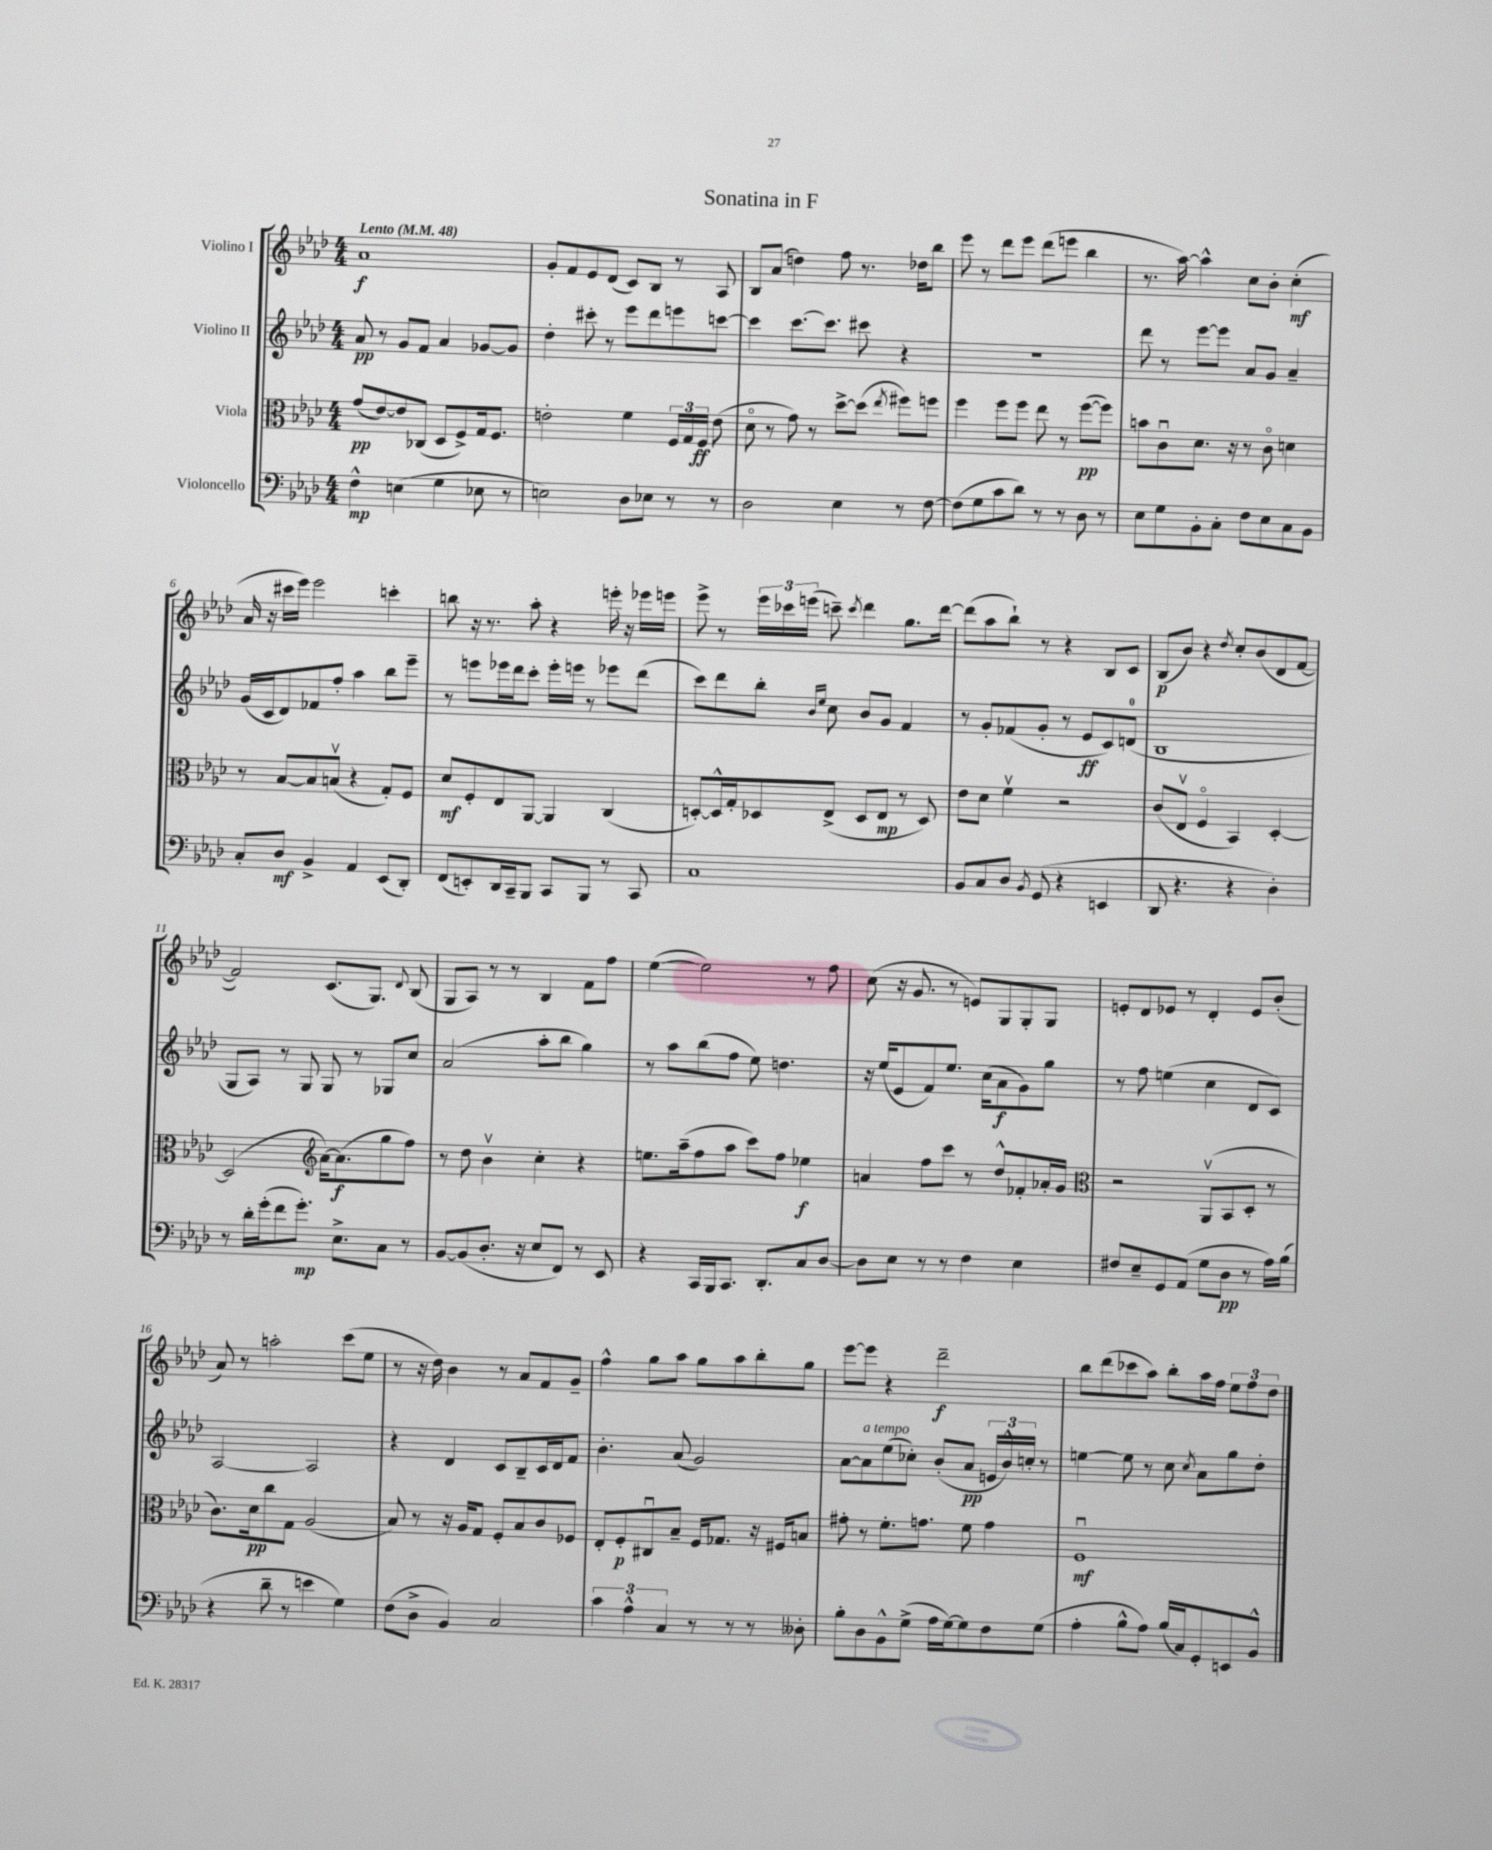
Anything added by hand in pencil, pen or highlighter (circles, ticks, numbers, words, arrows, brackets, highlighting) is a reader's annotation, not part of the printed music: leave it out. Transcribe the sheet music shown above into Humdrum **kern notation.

**kern	**kern	**kern	**kern
*staff4	*staff3	*staff2	*staff1
*clefF4	*clefC3	*clefG2	*clefG2
*k[b-e-a-d-]	*k[b-e-a-d-]	*k[b-e-a-d-]	*k[b-e-a-d-]
*M4/4	*M4/4	*M4/4	*M4/4
*MM48	*MM48	*MM48	*MM48
4F^^	(8g	8a-	1a-
.	[8e-)	8r	.
(4E	8e-]	8g	.
.	(8C-	8f	.
4G	8D-	4a-	.
.	8F^)	.	.
8E-	16G	[8g-	.
.	8.F	.	.
8r	.	8g-]	.
=	=	=	=
2E)	2e'	4dd-'	8g'
.	.	.	8f
.	.	8ccc#'	8e-
.	.	8r	(8d-
8D-	4f	8eee-	8c)
8E-	.	8ddd-	8B-
8r	24F	8eee	8r
.	24G	.	.
.	24F	.	.
8r	(8e	[8ccc	8A-
=	=	=	=
2D-	8d-o	4ccc]	8B-
.	8r	.	(8a-
.	8g)	[8.ccc	4dd)
.	8r	.	.
.	.	8.ccc]	.
4E-	[8dd-^	.	8ff
.	(8dd-]	8ccc#	8.r
.	8qee-	.	.
8r	8ff#)	4r	.
.	.	.	16dd-
[8F	8ff	.	8bb-
=	=	=	=
(8F]	4ff	1r	8eee-
8G	.	.	8r
8c	8ff	.	8ddd-
8d-)	8ff	.	8eee-
8r	8ee-	.	(8ddd-
8r	8r	.	8eee
8D-	([8ff	.	4bb-
8r	8ff])	.	.
=	=	=	=
8E-	8b	8ddd-	8.r
8G	8cu	8r	.
.	.	.	[16aa-)
8BB-'	8.d-	[8eee-	4aa-^^]
8C'	.	8eee-]	.
.	16r	.	.
8F	8r	8a-	8cc
8E-	8co	8g	8b-'
8C	4d	4a-~	(4cc'
8BB-	.	.	.
=	=	=	=
8C'	8r	(16g	16a-
.	.	16c	16r
8D-	[8B-	8d-)	16ccc#
.	.	.	16eee-)
4BB-^	8B-]	8f-	2eee-
.	(8Bv	8ff'	.
4AA-	4r	4aa-	.
(8EE-	8G')	8bb-	4ccc'
8DD-')	8F	8eee-~	.
=	=	=	=
(8FF	8d-	8r	8bb
8EE')	8F'	8eee	16r
.	.	.	8.r
16DD-	8E-	16eee-	.
16CC~	.	16ddd-	.
8BBB-	[8AA-	8ccc'	8aa-'
8CC	4AA-]	16eee-'	4r
.	.	16eee	.
8BBB-	.	8r	.
8r	(4C	8eee-	16eee'
.	.	.	16r
8CC	.	(8ddd-	16eee-
.	.	.	16eee
=	=	=	=
1C	[8D')	8ccc)	8eee-^
.	16D^^]	8ddd-	8r
.	16G'	.	.
.	8D-	8bb-'	24eee-
.	.	.	24ccc-
.	.	.	(24eee
.	.	16qqb-	.
.	.	16qqee-	.
.	(8E-^	8cc	8ccc~)
.	.	.	8qccc
.	8D-	8b-	4ddd-
.	8E-	8g	.
.	8r	4f	8.gg
.	8D-)	.	.
.	.	.	[16ddd-
=	=	=	=
8BB-	8e-	8r	(8ddd-]
8C	8d-	8g'	8aa-
8D-	4fv	(8f-	8bb-`)
8qBB-	.	.	.
(8GG	.	8g'	8r
4r	2r	8r	4r
.	.	8e-	.
4EE	.	8c)	8B-
.	.	(8d	8c
=	=	=	=
8DD-	(8c	1B-	(8B-
4.r	8E-v	.	8b-)
.	4Fo	.	4r
.	.	.	8qdd-
4r	4BB-)	.	8cc'
.	.	.	(8b-
4D-')	[4D-'	.	8d-
.	.	.	[8f
=	=	=	=
8r	(2D-]	8G	2f])
16d-'	.	8A-)	.
(16g'	.	.	.
8f	.	8r	.
8.g')	.	8G	.
*	*clefG2	*	*
.	[16a-)	8G	(8.c
8.E-^	(8.a-]	.	.
.	.	8r	.
.	.	.	8.G)
8C	8gg	8G-	.
.	.	.	8qqd-
8r	8ff)	8cc	(8B-
=	=	=	=
[8BB-	8r	(2a-	8G
(8BB-]	8dd-	.	8A-)
8.D-'	4b-v	.	8r
.	.	.	8r
16r	.	.	.
8E-	4cc'	8aa-'	4B-
8FF)	.	8bb-	.
8r	4r	4gg)	8f
8EE-	.	.	8ff
=	=	=	=
4r	8.ee	8r	([4ee-
.	.	8aa-	.
.	(16aa-~	.	.
16CC	8ff	(8bb-	2ee-])
16BBB-	.	.	.
8.CC	8aa-	8ff	.
.	8ccc)	8ee-)	.
8.DD-'	.	.	.
.	8ff	4.dd	.
8C	4ee-	.	8r
[8D-	.	.	8ff
=	=	=	=
8D-]	4a	16r	(8cc
.	.	(16ee-	.
8E-	.	8e-	16r
.	.	.	8.g
8r	8ff	8f)	.
8r	8ccc	8.ee-	8r
4F	8r	.	8e)
.	.	(16cc	.
.	8dd-^^	8a-	8G
4E-	8f-'	8g)	8G'
.	16a-'	8gg	8G
.	16g	.	.
=	=	=	=
*	*clefC3	*	*
8F#	2r	8r	8e'
8E-~	.	8ff	8d-
8GG	.	(4ee	8e-
(8AA-	.	.	8r
8G	(8AA-v	4cc	4d-'
8D-	8BB-	.	.
8r	8D-'	8d-	8e-
16A-)	8r	8c)	(8b-'
(16B-	.	.	.
=	=	=	=
4r	8.c)	[2A-	8a-)
.	.	.	8r
.	16d-	.	.
8d-~	8cc	.	2aa'
8r	8G	.	.
4e	(2A-	2A-]	.
4G)	.	.	(8ccc
.	.	.	8ee-
=	=	=	=
(8F	8B-)	4r	8r
8D-^	8r	.	16r
.	.	.	16dd-)
4BB-)	16r	4d-	4b-
.	16A-	.	.
.	8G	.	.
2C	8F'	8c	8r
.	8B-	8B-~	8a-
.	8c	16c	8f
.	.	16d-	.
.	8F-	8f	8g~
=	=	=	=
6c	8E-'	4.b-'	4ff^^
.	8F'	.	.
6A-^^	.	.	.
.	8C#u	.	8gg
6C	.	.	.
.	8B-~	(8a-	8aa-
8r	16F	2g)	8gg
.	8.G-	.	.
8r	.	.	8aa-
8r	16r	.	8bb-'
.	16F#	.	.
8D--'	8B	.	8gg
=	=	=	=
8B-'	8g#'	[8a-	[8eee-
8D-	8r	8a-]	8eee-]
8BB-^^	8.f'	(8ee-	4r
(8G^	.	8cc-')	.
.	8.g	.	.
16A-	.	(8b-'	2ddd-~
[16G)	.	.	.
8G]	8f	8a-	.
8F	4g	24e	.
.	.	24b-^^)	.
.	.	24cc'	.
(8G	.	8r	.
=	=	=	=
4A-'	1Fu	[4ee	8bb-
.	.	.	(8ddd-
8B-^^	.	8ee]	8ccc-
8A-)	.	8r	8aa-)
(16B-	.	8cc	8bb-'
16C)	.	.	.
.	.	8qcc	.
8GG'	.	8a-	16aa-
.	.	.	16ff
8EE	.	8gg	12ee-
.	.	.	12ff
8BB-^^	.	8dd-'	.
.	.	.	12dd-
==	==	==	==
*-	*-	*-	*-
